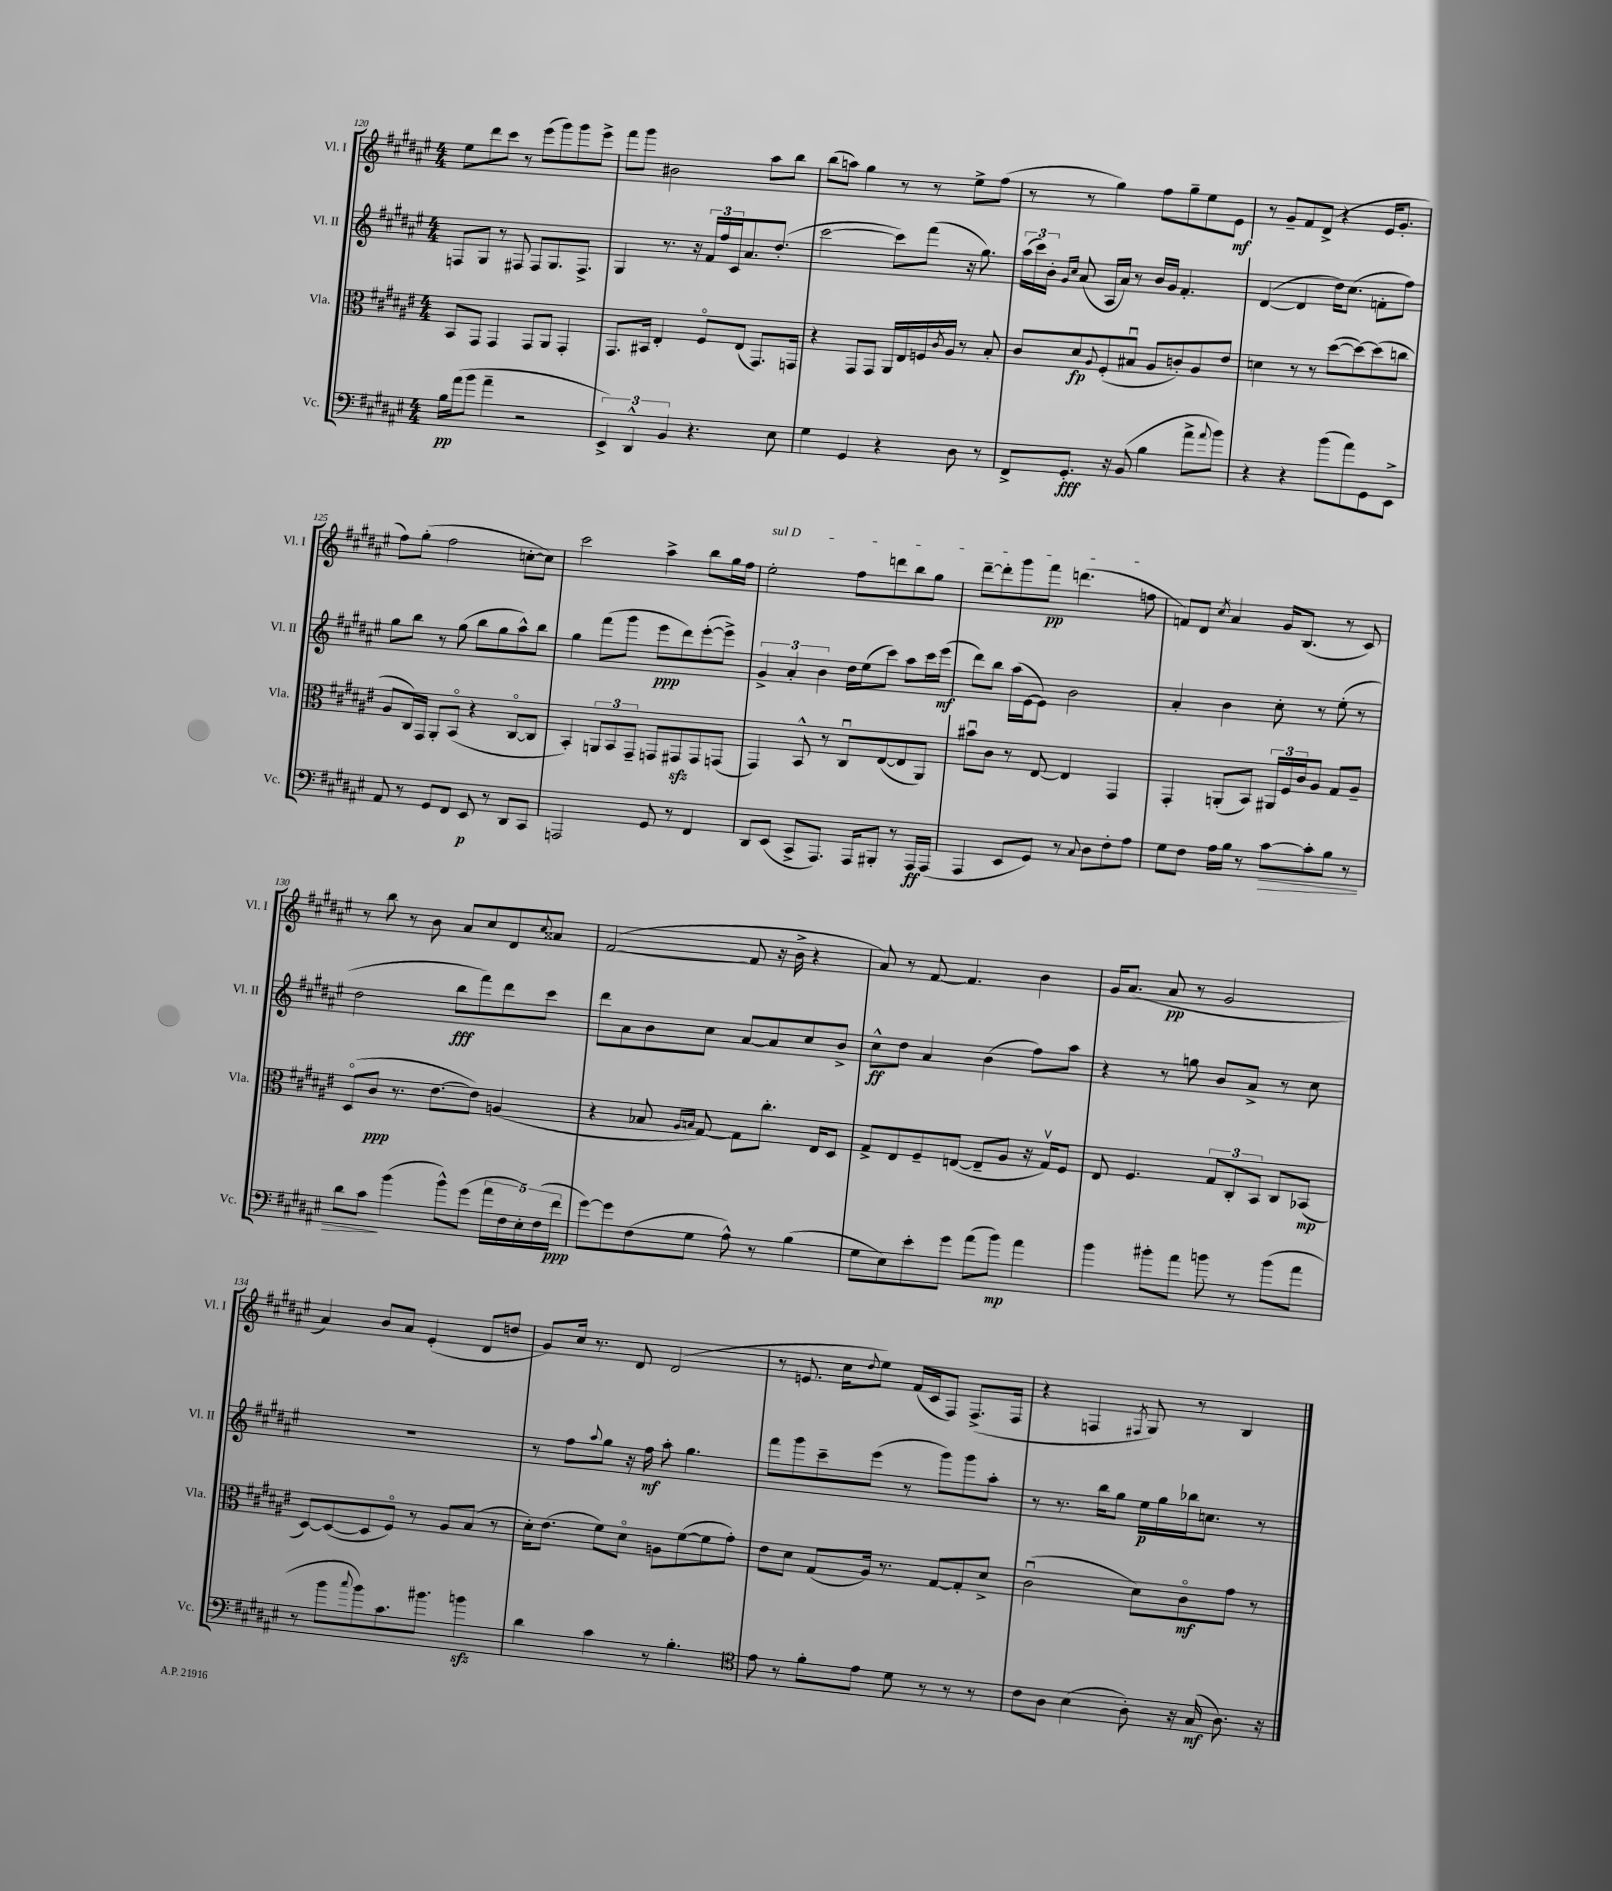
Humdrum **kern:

**kern	**kern	**kern	**kern
*staff4	*staff3	*staff2	*staff1
*clefF4	*clefC3	*clefG2	*clefG2
*k[f#c#g#d#a#e#]	*k[f#c#g#d#a#e#]	*k[f#c#g#d#a#e#]	*k[f#c#g#d#a#e#]
*M4/4	*M4/4	*M4/4	*M4/4
16B	8BB	8F	8ee#
(16a#	.	.	.
8b	8GG#	8G#	8ddd#
4a#~	4GG#	8r	8ccc#
.	.	8F#	8r
2r	8GG#	8F#	(8eee#
.	8AA#	8.G#	8ggg#)
.	4GG#'	.	8ggg#
.	.	8.F#^	.
.	.	.	8eee#^
=	=	=	=
6EE#^)	8.GG#	4G#	8fff#
.	.	.	8ggg#
6DD#^^	.	.	.
.	16BB#	.	.
.	4E#'	8.r	2b#
6BB	.	.	.
.	.	16r	.
4.r	8F#o	24f#	.
.	.	24ff#	.
.	.	24c#	.
.	(8E#	8.a#	.
.	8.GG#)	.	8aa#
.	.	(8.dd#'	.
8E#	.	.	8bb
.	16GG	.	.
=	=	=	=
4G#	4r	[2ccc#	(8bb
.	.	.	8aa)
4GG#	8GG#	.	4gg#
.	8GG#	.	.
4r	16AA#	8ccc#])	8r
.	16E#	.	.
.	16F	(8fff#	8r
.	8qc#	.	.
.	16A#	.	.
8D#	8r	16r	8ee#^
.	.	8.gg#)	.
8r	8B'	.	(8ff#
=	=	=	=
8FF#^	8c#	(24aa#	8r
.	.	24ccc#)	.
.	.	24b'	.
.	.	16qqg#	.
.	.	16qqcc#	.
8.GG#'	8d#	(8a#	8r
.	8qqA#	.	.
.	(8F#'	16A#	4gg#)
16r	.	16a#)	.
(8BB	8B#u	8r	.
4B	8A#	16b	8ff#
.	.	16g#	.
.	8c')	4.f#'	8gg#~
8a#^	8A#	.	8ee#
8qqa#	.	.	.
8b)	8e#	.	8e#
=	=	=	=
4r	4d	([4d#	8r
.	.	.	8g#~
4r	8r	4d#]	8f#
.	8r	.	(8d#^
(8b	([8dd#	16dd#)	4r
.	.	(8.cc#	.
8a#)	8dd#_)	.	.
8GG#	(8dd#]	8f'	16e#
.	.	.	8.g#'
8EE#^	8cc	8ff#)	.
=	=	=	=
8AA#	8A#	8gg#	8ff#)
8r	16C#)	8bb	(8gg#'
.	16GG#	.	.
8GG#	8AA#'	8r	2ff#
8FF#	(8BBo	(8gg#	.
8EE#	4r	8bb	.
8r	.	8gg#	.
8DD#	[8C#o	8aa#^^)	[8cc'
8CC#	8C#]	8bb	8cc])
=	=	=	=
2AAA	4BB')	4gg#	2ccc#
.	12AA	(8fff#	.
.	12BB	.	.
.	.	8ggg#	.
.	12GG#~	.	.
8GG#	8GG	8eee#	4aa#^
8r	8GG#	8ddd#)	.
4FF#	8GG#	([8eee#'	8bb
.	(8GG	8eee#^])	16gg#
.	.	.	16ff#
=	=	=	=
8DD#	4GG#)	6g#^	2ee#'
(8EE#	.	.	.
.	.	6a#'	.
8CC#^	8BB^^	.	.
.	.	6b	.
8.AAA#)	8r	.	.
.	8C#u	16dd#	8ff#
16AAA#	.	(16ee#	.
8BBB#'	([8E#	8ccc#)	8ddd
8r	8E#]	8aa#	8bb
16AAA#	8AA#)	16ccc#	8gg#
(16AAA#	.	(16eee#	.
=	=	=	=
4AAA#	8b#u	8ddd#)	[8ddd#~
.	8c#	8bb	8ddd#']
8EE#	8r	(16aa#	8ggg#
.	.	[16e#	.
8GG#)	[8E#	8e#])	8fff#
8r	4E#]	2b	(4.ddd
8qqC#	.	.	.
8D#	.	.	.
8F#'	4GG#	.	.
8A#	.	.	8ff
=	=	=	=
8G#	4GG#'	4a#'	8f)
8F#	.	.	8d#
.	.	.	8qcc#
16A#	(8AA'	4b	4a#
16B	.	.	.
8r	8BB)	.	.
[8c#	24AA#	8cc#'	16g#
.	24F#	.	.
.	.	.	(8.B
.	24c#	.	.
8c#']	8A#	8r	.
8B	8G#	(8ee#'	8r
8r	8A#~	8r	8c#)
=	=	=	=
8d#	(8D#o	2dd#	8r
8c#	8c#	.	8bb
(4b	8.r	.	8r
.	.	.	8b
.	[8.e#	.	.
8b^^)	.	8bb	8a#
(8g#	8e#])	8fff#)	8cc#
20a#	(4A	8ddd#	8d#
20F#	.	.	.
20E#')	.	.	.
.	.	.	8qqcc#
.	.	8ccc#	8a##
(20F#	.	.	.
20f#	.	.	.
=	=	=	=
[8g#)	4r	8ddd#	([2f#
8g#]	.	8a#	.
(8F#	8B-	8b	.
.	16qqA#	.	.
.	16qqB	.	.
8G#	[8G#)	8cc#	.
8A#^^)	8G#]	[8a#	8f#]
8r	8.cc#'	8a#]	16r
.	.	.	16b^
(4B	.	8cc#	4r
.	16E#	.	.
.	8D#	8b^	.
=	=	=	=
8G#	8G#^	8cc#^^	8a#)
8E#)	8E#	8dd#	8r
8e#'	8F#~	4a#	[8f#
8g#	([8E	.	4.f#]
(8a#	8E~]	(4b	.
8b)	8A#	.	.
4a#	16r	8ff#)	4b
.	16G#v)	.	.
.	8F#	8aa#	.
=	=	=	=
4b	8E#	4r	16g#
.	.	.	(8.a#
.	4.F#	.	.
8b#'	.	8r	8a#
8a#	.	8gg	8r
8b	12G#	8b	2g#
.	12C#'	.	.
8r	.	8a#^	.
.	12BB	.	.
(8b	8C#	8r	.
8a#	(8BB-	8cc#	.
=	=	=	=
8r	[8D#)	1r	4a#)
8b	(8D#_	.	.
8qqcc#	.	.	.
8b)	8D#]	.	8b
8.c#	8F#o)	.	8a#
.	8r	.	(4e#'
8.b#	.	.	.
.	8A#	.	.
4b	(8B	.	8d#
.	8r	.	8dd
=	=	=	=
4d#	16d#')	8r	8g#)
.	(8.e#	.	.
.	.	8ff#	16cc#
.	.	.	8.r
.	.	8qqaa#	.
4c#	8f#)	8gg#	.
.	8d#o	16r	8d#
.	.	16ff#	.
8r	8A	8aa#'	(2d#
4.B'	([8f#	4.gg#	.
.	8f#]	.	.
.	8g#')	.	.
=	=	=	=
*clefC4	*	*	*
8e#	8e#	8fff#	8r
8r	8d#	8ggg#	8.e
8f#'	(8G#	8ccc#~	.
.	.	.	16cc#
.	.	.	8qqdd#
8e#	16A#)	(8eee#	8ee#)
.	8.r	.	.
8d#	.	8r	(16f#
.	.	.	16c#
8r	[8G#	8ggg#)	8F#)
8r	8G#']	8ggg#	(8.F#^
8r	8d#^	8aa#'	.
.	.	.	16F#
=	=	=	=
8c#	(2c#u	8r	4r
8A#	.	8.r	.
(4B	.	.	4F
.	.	16bb	.
.	.	8gg#	.
.	.	.	8qF#
8A#')	8d#)	16ee#	8G#)
.	.	16gg#	.
16r	8c#o	16bb-	8r
(16G#	.	8.cc	.
8.A#)	8g#	.	4B
.	8r	8r	.
16r	.	.	.
==	==	==	==
*-	*-	*-	*-
